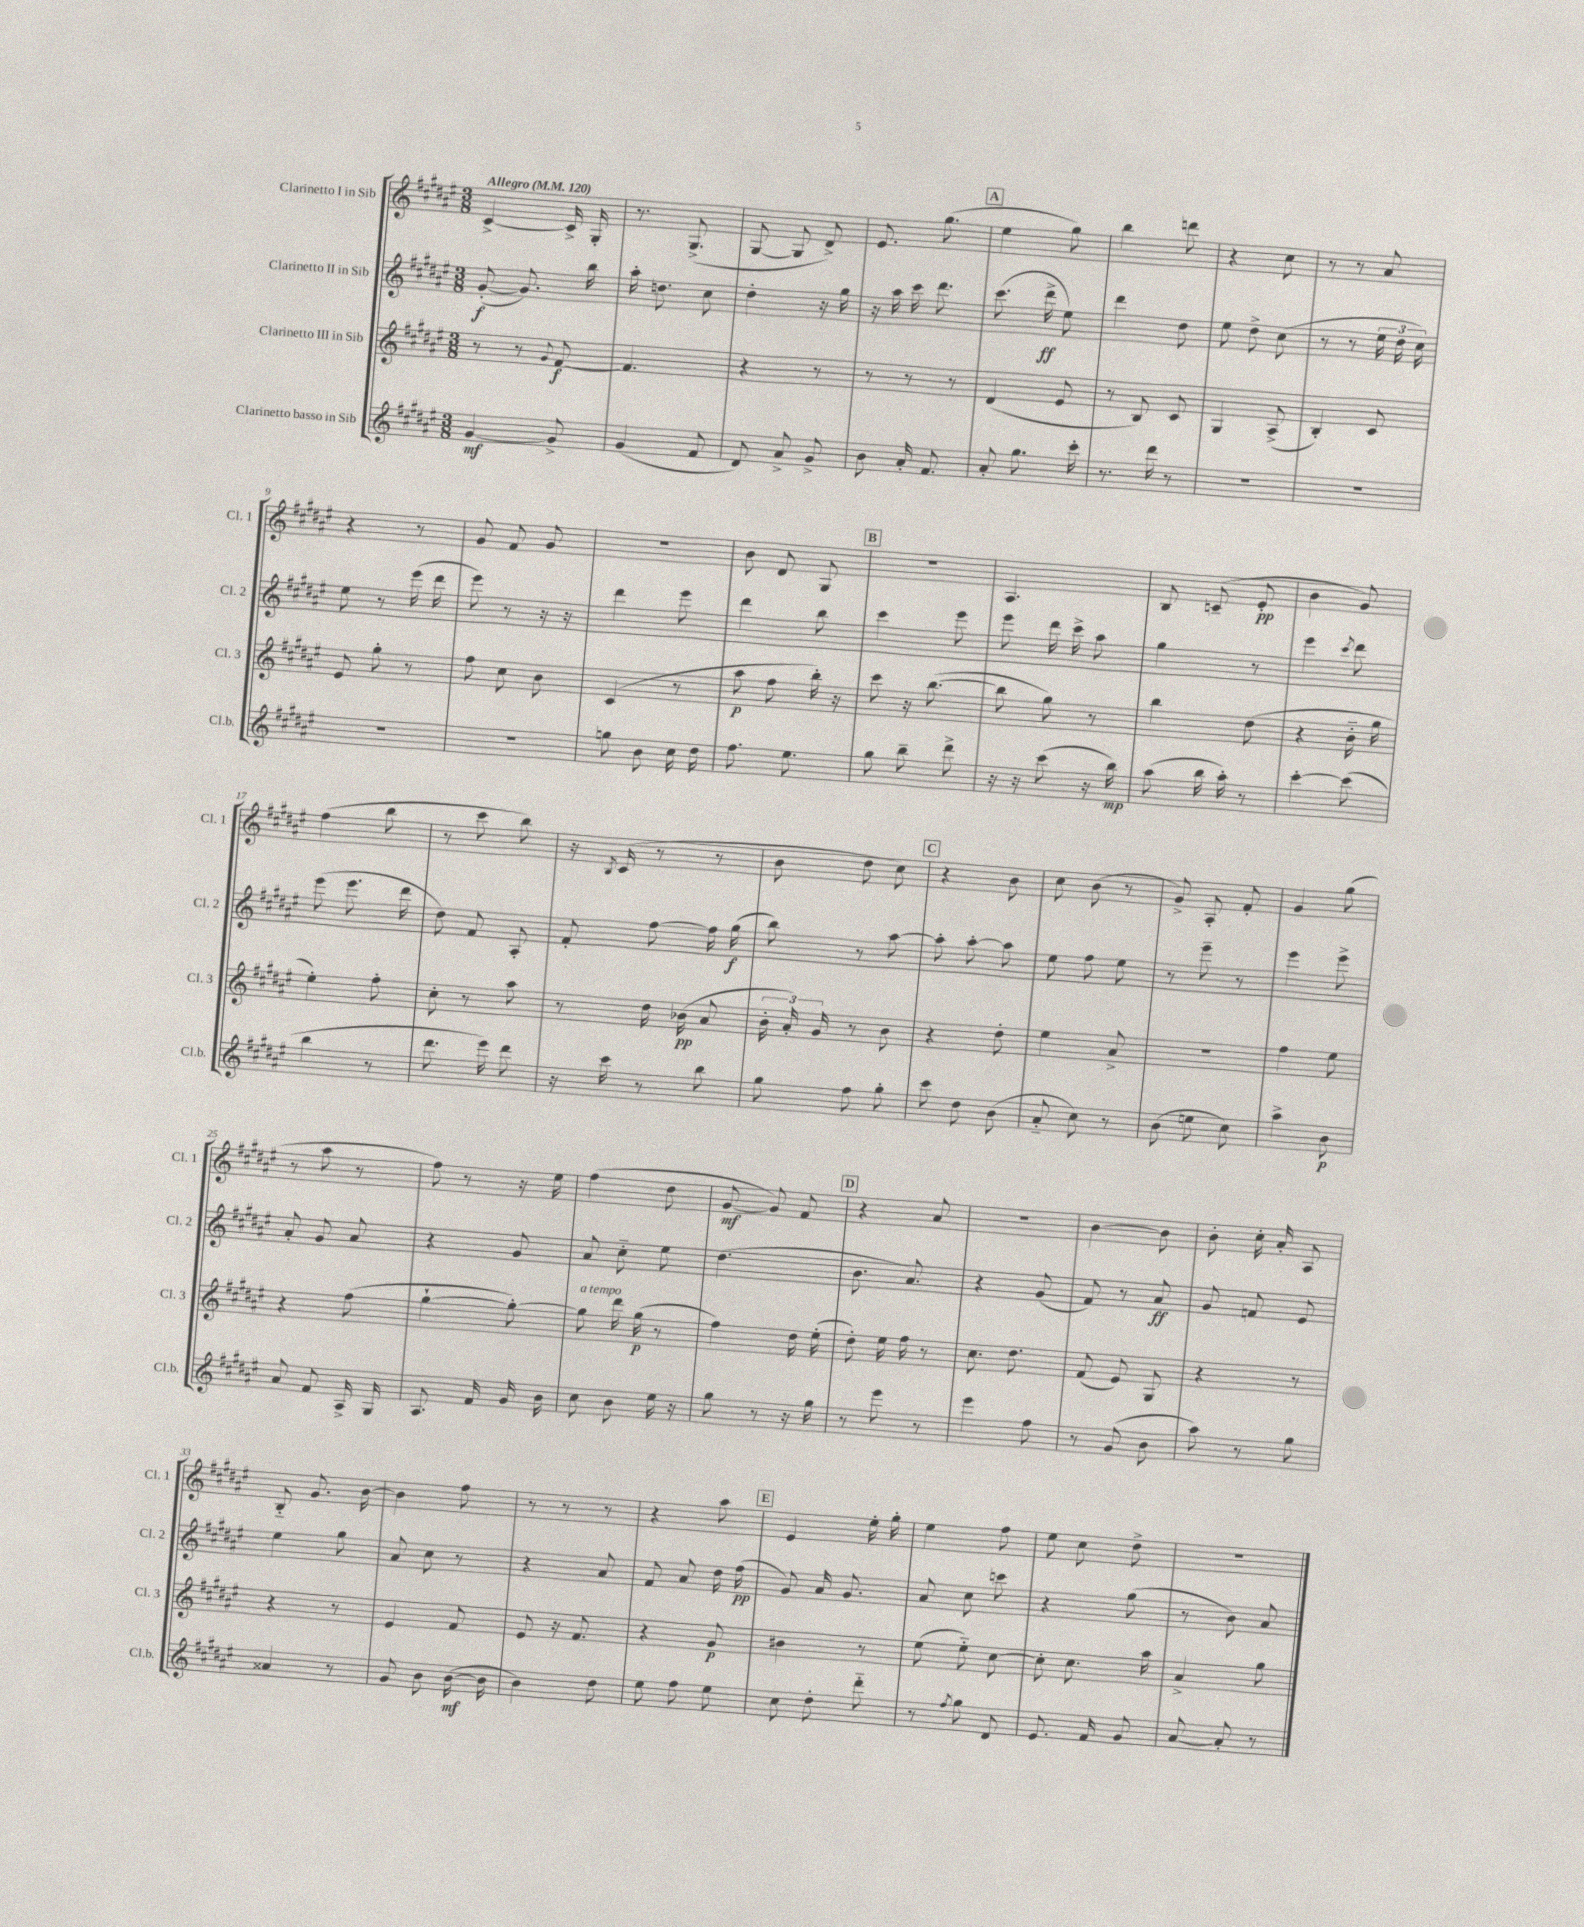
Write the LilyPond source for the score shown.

<<
\new StaffGroup <<
\new Staff = "s0" \with { instrumentName = "Clarinetto I in Sib" shortInstrumentName = "Cl. 1" } {
    \clef treble \key fis \major \numericTimeSignature \time 3/8 \tempo "Allegro" 4 = 120
    \autoBeamOff cis'4~-> cis'16-> gis16-. |
    r8. gis8.->( |
    gis8~ gis8 dis'8->) |
    eis'8. gis''8.( |
    \mark \markup { \box "A" } eis''4 gis''8) |
    b''4 d'''8 |
    r4 cis''8 |
    r8 r8 ais'8 |
    r4 r8 |
    gis'8 fis'8 gis'8 |
    R4. |
    b'8 dis'8 gis8 |
    \mark \markup { \box "B" } R4. |
    ais4. |
    b8 c'8--( eis'8-.\pp |
    b'4 gis'8) |
    fis''4( b''8 |
    r8 cis'''8 b''8) |
    r16 \acciaccatura { b8 } cis'16( r8 r8 |
    b'8 dis''8 cis''8) |
    \mark \markup { \box "C" } r4 b'8 |
    cis''8 b'8( r8 |
    gis'8->) ais8-. fis'8-. |
    gis'4 gis''8( |
    r8 ais''8 r8 |
    fis''8) r8 r16 eis''16 |
    fis''4( dis''8 |
    gis'8~\mf gis'8) fis'8 |
    \mark \markup { \box "D" } r4 ais'8 |
    R4. |
    b'4~ b'8 |
    b'8-. cis''16-. ais'16-. ais8 |
    b8-_ gis'8. b'16~ |
    b'4 fis''8 |
    r8 r8 r8 |
    r4 ais''8 |
    \mark \markup { \box "E" } eis'4 eis''16-. gis''16-. |
    eis''4 fis''8 |
    eis''8 cis''8 dis''8-> |
    R4. \bar "|." |
}
\new Staff = "s1" \with { instrumentName = "Clarinetto II in Sib" shortInstrumentName = "Cl. 2" } {
    \clef treble \key fis \major \numericTimeSignature \time 3/8
    \autoBeamOff gis'8~-.\f( gis'8.) b''16 |
    ais''16-. d''8. cis''8 |
    dis''4-. r16 gis''16 |
    r16 ais''16 cis'''16 dis'''8. |
    \mark \markup { \box "A" } cis'''8.( dis'''16->\ff eis''8) |
    dis'''4 dis''8 |
    eis''8 dis''8-> cis''8( |
    r8 r8 \tuplet 3/2 { eis''16 dis''16 cis''16) } |
    eis''8 r8 eis'''16( dis'''16 |
    eis'''8) r8 r16 r16 |
    dis'''4 eis'''8 |
    dis'''4 b''8 |
    \mark \markup { \box "B" } cis'''4 eis'''8 |
    eis'''8 dis'''16 cis'''16-> ais''8 |
    gis''4 r8 |
    eis'''4 \acciaccatura { cis'''8 } dis'''8 |
    eis'''8( eis'''8. dis'''16 |
    dis''8) fis'8 ais8-. |
    fis'8-. fis''8~ fis''16 gis''16\f( |
    b''8) r8 ais''8~ |
    \mark \markup { \box "C" } ais''8-. ais''8~-. ais''8 |
    eis''8 fis''8 eis''8 |
    r8 eis'''8-- r8 |
    eis'''4 eis'''8-> |
    ais'8-. gis'8 ais'8 |
    r4 gis'8 |
    ais'8 cis''8-_ eis''8 |
    dis''4.( |
    \mark \markup { \box "D" } b'8. ais'8.) |
    r4 gis'8( |
    fis'8) r8 ais'8\ff |
    gis'8 f'8 eis'8 |
    eis''4 gis''8 |
    ais'8 cis''8 r8 |
    r4 ais'8 |
    fis'8 ais'8 dis''16 fis''16\pp( |
    \mark \markup { \box "E" } gis'8) ais'16 gis'8. |
    ais'8 cis''8 c'''8 |
    r4 gis''8( |
    r8 b'8) ais'8 \bar "|." |
}
\new Staff = "s2" \with { instrumentName = "Clarinetto III in Sib" shortInstrumentName = "Cl. 3" } {
    \clef treble \key fis \major \numericTimeSignature \time 3/8
    \autoBeamOff r8 r8 \appoggiatura { gis'8 } fis'8~\f |
    fis'4. |
    r4 r8 |
    r8 r8 r8 |
    \mark \markup { \box "A" } dis'4( eis'8 |
    r8 b8) cis'8 |
    gis4 ais8->( |
    b4-.) cis'8 |
    eis'8 gis''8-. r8 |
    fis''8 cis''8 b'8 |
    cis'4( r8 |
    ais''8\p fis''8 b''16-.) r16 |
    \mark \markup { \box "B" } cis'''8 r16 b''8.~( |
    b''8 gis''8) r8 |
    b''4 dis''8( |
    r4 b'16-_ gis''16 |
    eis''4-.) fis''8-. |
    cis''8-. r8 ais''8 |
    r8 dis''16 bes'16\pp( ais'8 |
    \tuplet 3/2 { b'16-. ais'16-.) gis'16 } r8 b'8 |
    \mark \markup { \box "C" } r4 dis''8-. |
    eis''4 ais'8-> |
    R4. |
    fis''4 eis''8 |
    r4 fis''8( |
    gis''4~-! gis''8~-.) |
    gis''8^\markup { \italic "a tempo" } dis'''16 gis''16\p( r8 |
    fis''4) dis''16 eis''16-.( |
    \mark \markup { \box "D" } dis''8-.) eis''16 fis''16 r8 |
    cis''8. dis''8. |
    fis'8( eis'8) gis8 |
    r4 r8 |
    r4 r8 |
    eis'4 fis'8 |
    eis'8 r16 fis'8. |
    r4 gis'8\p |
    \mark \markup { \box "E" } bis'4 r8 |
    eis''8( eis''8-_) cis''8~ |
    cis''8-. cis''8. ais''16 |
    ais'4-> gis''8 \bar "|." |
}
\new Staff = "s3" \with { instrumentName = "Clarinetto basso in Sib" shortInstrumentName = "Cl.b." } {
    \clef treble \key fis \major \numericTimeSignature \time 3/8
    \autoBeamOff gis'4~\mf gis'8-> |
    gis'4( fis'8 |
    dis'8) ais'8-> gis'8-> |
    b'8 ais'16-. fis'8. |
    \mark \markup { \box "A" } ais'8-. gis''8. cis'''16-. |
    r8. dis'''16 r8 |
    R4. |
    R4. |
    R4. |
    R4. |
    g''8 b'8 cis''16 dis''16 |
    fis''8. eis''8. |
    \mark \markup { \box "B" } gis''8 b''8-- dis'''8-> |
    r16 r16 cis'''8( r16 b''16\mp) |
    ais''8( b''16 ais''16-.) r8 |
    cis'''4~-. cis'''8( |
    b''4 r8 |
    dis'''8. eis'''16) dis'''8 |
    r16 cis'''16 r8 b''8 |
    gis''8 fis''8 gis''8-. |
    \mark \markup { \box "C" } cis'''8 dis''8 b'8( |
    ais'8-_ cis''8) r8 |
    b'8( e''8 cis''8) |
    ais''4-> b'8\p |
    ais'8 fis'8 ais16-> gis16 |
    ais8. fis'16 gis'16 b'16 |
    cis''8 b'8 eis''16 r16 |
    gis''8 r8 r16 gis''16 |
    \mark \markup { \box "D" } r8 eis'''8 r8 |
    eis'''4 fis''8 |
    r8 gis'8( b'8 |
    ais''8) r8 gis''8 |
    aisis'4 r8 |
    gis'8 b'8 b'16~\mf( b'16 |
    b'4) dis''8 |
    eis''8 fis''8 eis''8 |
    \mark \markup { \box "E" } cis''8 dis''8-. dis'''8-_ |
    r8 \acciaccatura { fis''8 } gis''8 dis'8 |
    eis'8. fis'16 gis'8 |
    ais'8~ ais'8-. r8 \bar "|." |
}
>>
>>
